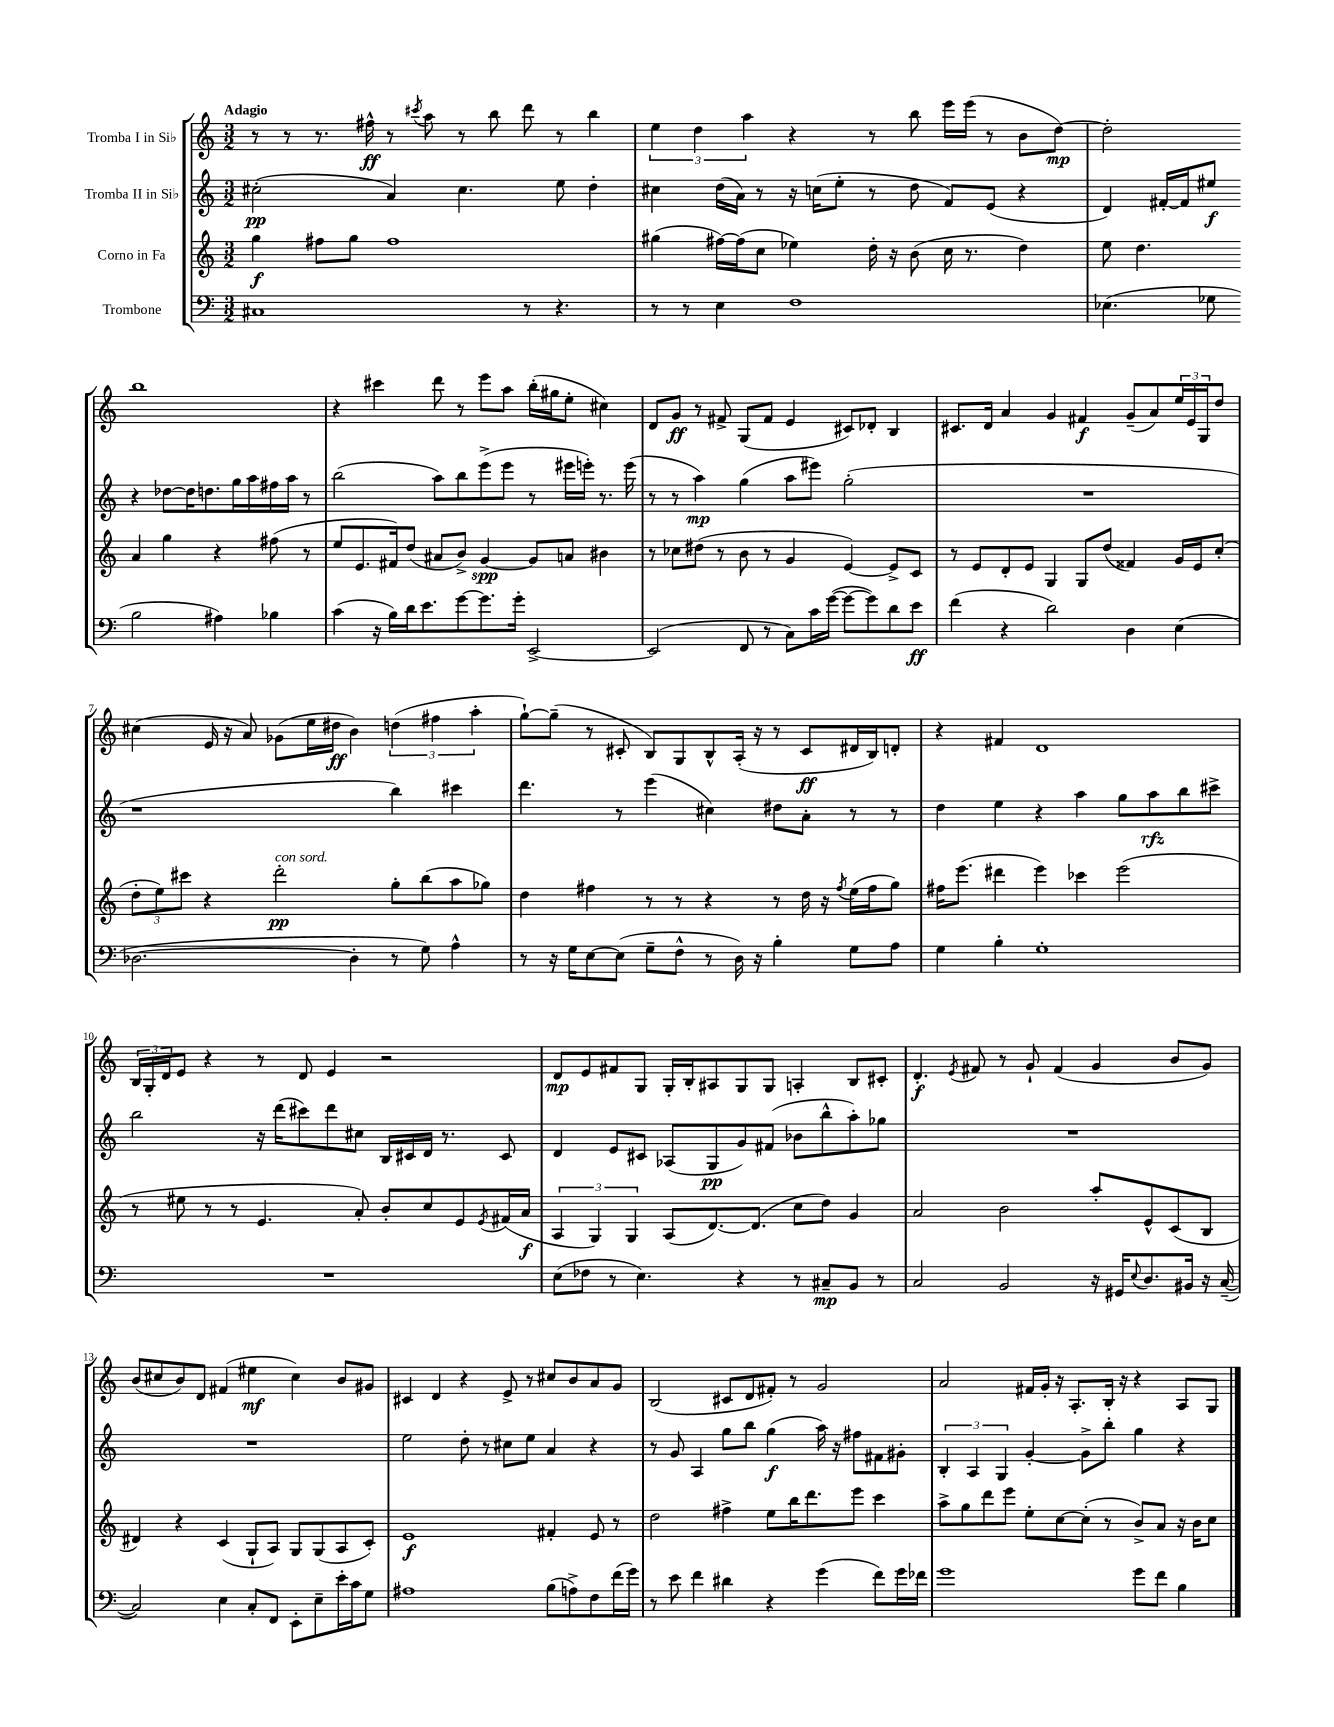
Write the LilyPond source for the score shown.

<<
\new StaffGroup <<
\new Staff = "s0" \with { instrumentName = "Tromba I in Sib" } {
    \clef treble \key c \major \numericTimeSignature \time 3/2 \tempo "Adagio"
    r8 r8 r8. fis''16-^\ff r8 \acciaccatura { cis'''8 } a''8 r8 b''8 d'''8 r8 b''4 |
    \tuplet 3/2 { e''4 d''4 a''4 } r4 r8 b''8 e'''16 e'''16( r8 b'8 d''8~\mp) |
    d''2-. b''1 |
    r4 cis'''4 d'''8 r8 e'''8 a''8 b''16-.( gis''16 e''8-. cis''4) |
    d'8 g'8\ff r8 fis'8-> g8( fis'8 e'4 cis'8) des'8-. b4 |
    cis'8. d'16 a'4 g'4 fis'4\f g'8--( a'8) \tuplet 3/2 { e''16 e'16 g16 } d''8 |
    cis''4( e'16 r16 a'8) ges'8( e''16 dis''16\ff b'4) \tuplet 3/2 { d''4( fis''4 a''4-. } |
    g''8~-!) g''8--( r8 cis'8-. b8) g8 b8-^ a16-.( r16 r8 cis'8\ff dis'16 b16) d'8-. |
    r4 fis'4 d'1 |
    \tuplet 3/2 { b16 g16-. d'16 } e'8 r4 r8 d'8 e'4 r2 |
    d'8\mp e'8 fis'8 g8 g16-. b16-. ais8 g8 g8 a4-. b8 cis'8-. |
    d'4.-.\f \acciaccatura { e'8 } fis'8 r8 g'8-! fis'4( g'4 b'8 g'8) |
    b'8( cis''8 b'8) d'8 fis'4( eis''4\mf cis''4) b'8 gis'8 |
    cis'4 d'4 r4 e'8-> r8 cis''8 b'8 a'8 g'8 |
    b2( cis'8 d'8 fis'8-.) r8 g'2 |
    a'2 fis'16 g'16-. r16 a8.-. b16-. r16 r4 a8 g8 \bar "|." |
}
\new Staff = "s1" \with { instrumentName = "Tromba II in Sib" } {
    \clef treble \key c \major \numericTimeSignature \time 3/2
    cis''2-.\pp( a'4) cis''4. e''8 d''4-. |
    cis''4 d''16( a'16) r8 r16 c''16( e''8-. r8 d''8 f'8) e'8( r4 |
    d'4) fis'16~-. fis'16 eis''8\f r4 des''8~ des''16 d''8. g''16 a''16 fis''16 a''16 r8 |
    b''2( a''8) b''8 e'''8->( e'''8 r8 eis'''16 e'''16-.) r8. e'''16( |
    r8 r8 a''4\mp) g''4( a''8 eis'''8) g''2-.( |
    R1. |
    r1 b''4) cis'''4 |
    d'''4. r8 e'''4( cis''4) dis''8 a'8-. r8 r8 |
    d''4 e''4 r4 a''4 g''8 a''8\rfz b''8 cis'''8-> |
    b''2 r16 d'''16( cis'''8) d'''8 cis''8 b16 cis'16 d'16 r8. cis'8 |
    d'4 e'8 cis'8 aes8( g8\pp g'8) fis'8( bes'8 b''8-^ a''8-.) ges''8 |
    R1. |
    R1. |
    e''2 d''8-. r8 cis''8 e''8 a'4 r4 |
    r8 g'8 a4 g''8 b''8 g''4\f( a''16) r16 fis''8 fis'8 gis'8-. |
    \tuplet 3/2 { b4-. a4 g4 } g'4~-. g'8-> b''8-. g''4 r4 \bar "|." |
}
\new Staff = "s2" \with { instrumentName = "Corno in Fa" } {
    \clef treble \key c \major \numericTimeSignature \time 3/2
    g''4\f fis''8 g''8 fis''1 |
    gis''4( fis''16~) fis''16( c''8 ees''4) d''16-. r16 b'8( c''16 r8. d''4) |
    e''8 d''4. a'4 g''4 r4 fis''8( r8 |
    e''8 e'8. fis'16) d''8( ais'8 b'8->) g'4~\spp g'8 a'8 bis'4 |
    r8 ces''8 dis''8( r8 b'8 r8 g'4 e'4~) e'8-> c'8 |
    r8 e'8 d'8-. e'8 g4 g8 d''8( fisis'4) g'16 e'16 c''8-.( |
    \tuplet 3/2 { d''8-. e''8) cis'''8 } r4 d'''2-.\pp^\markup { \italic "con sord." } g''8-. b''8( a''8 ges''8) |
    d''4 fis''4 r8 r8 r4 r8 d''16 r16 \acciaccatura { fis''8 } e''16( fis''16 g''8) |
    fis''16 e'''8.( dis'''4 e'''4) ces'''4 e'''2( |
    r8 eis''8 r8 r8 e'4. a'8-.) b'8-. c''8 e'8 \acciaccatura { e'8 } fis'16( a'16\f |
    \tuplet 3/2 { a4 g4) g4 } a8( d'8.~) d'8.( c''8 d''8) g'4 |
    a'2 b'2 a''8-. e'8-^ c'8( b8 |
    dis'4) r4 c'4( g8-! a8) g8 g8( a8 c'8-.) |
    e'1\f fis'4-. e'8 r8 |
    d''2 fis''4-> e''8 b''16 d'''8. e'''8 c'''4 |
    a''8-> g''8 d'''8 e'''8 e''8-. c''8~ c''8-.( r8 b'8->) a'8 r16 b'16 c''8 \bar "|." |
}
\new Staff = "s3" \with { instrumentName = "Trombone" } {
    \clef bass \key c \major \numericTimeSignature \time 3/2
    cis1 r8 r4. |
    r8 r8 e4 f1 |
    ees4.( ges8 b2 ais4) bes4 |
    c'4( r16 b16) d'16 e'8. g'8~ g'8. g'16-. e,2~-> |
    e,2( f,8 r8 c8) c'16 g'16~( g'8~ g'8) d'8 e'8\ff |
    f'4( r4 d'2) d4 e4( |
    des2.~ des4-. r8 g8) a4-^ |
    r8 r16 g16 e8~ e8( g8-- f8-^ r8 d16) r16 b4-. g8 a8 |
    g4 b4-. g1-. |
    R1. |
    e8( fes8 r8 e4.) r4 r8 cis8--\mp b,8 r8 |
    c2 b,2 r16 gis,16 \appoggiatura { e8 } d8. bis,16 r16 c16~--( |
    c2) e4 c8-. f,8 e,8-. e8-- e'16-. c'16 g8 |
    ais1 b8( a8->) f8 f'16( g'16) |
    r8 e'8 f'4 dis'4 r4 g'4( f'8) g'16 fes'16 |
    g'1 g'8 f'8 b4 \bar "|." |
}
>>
>>
